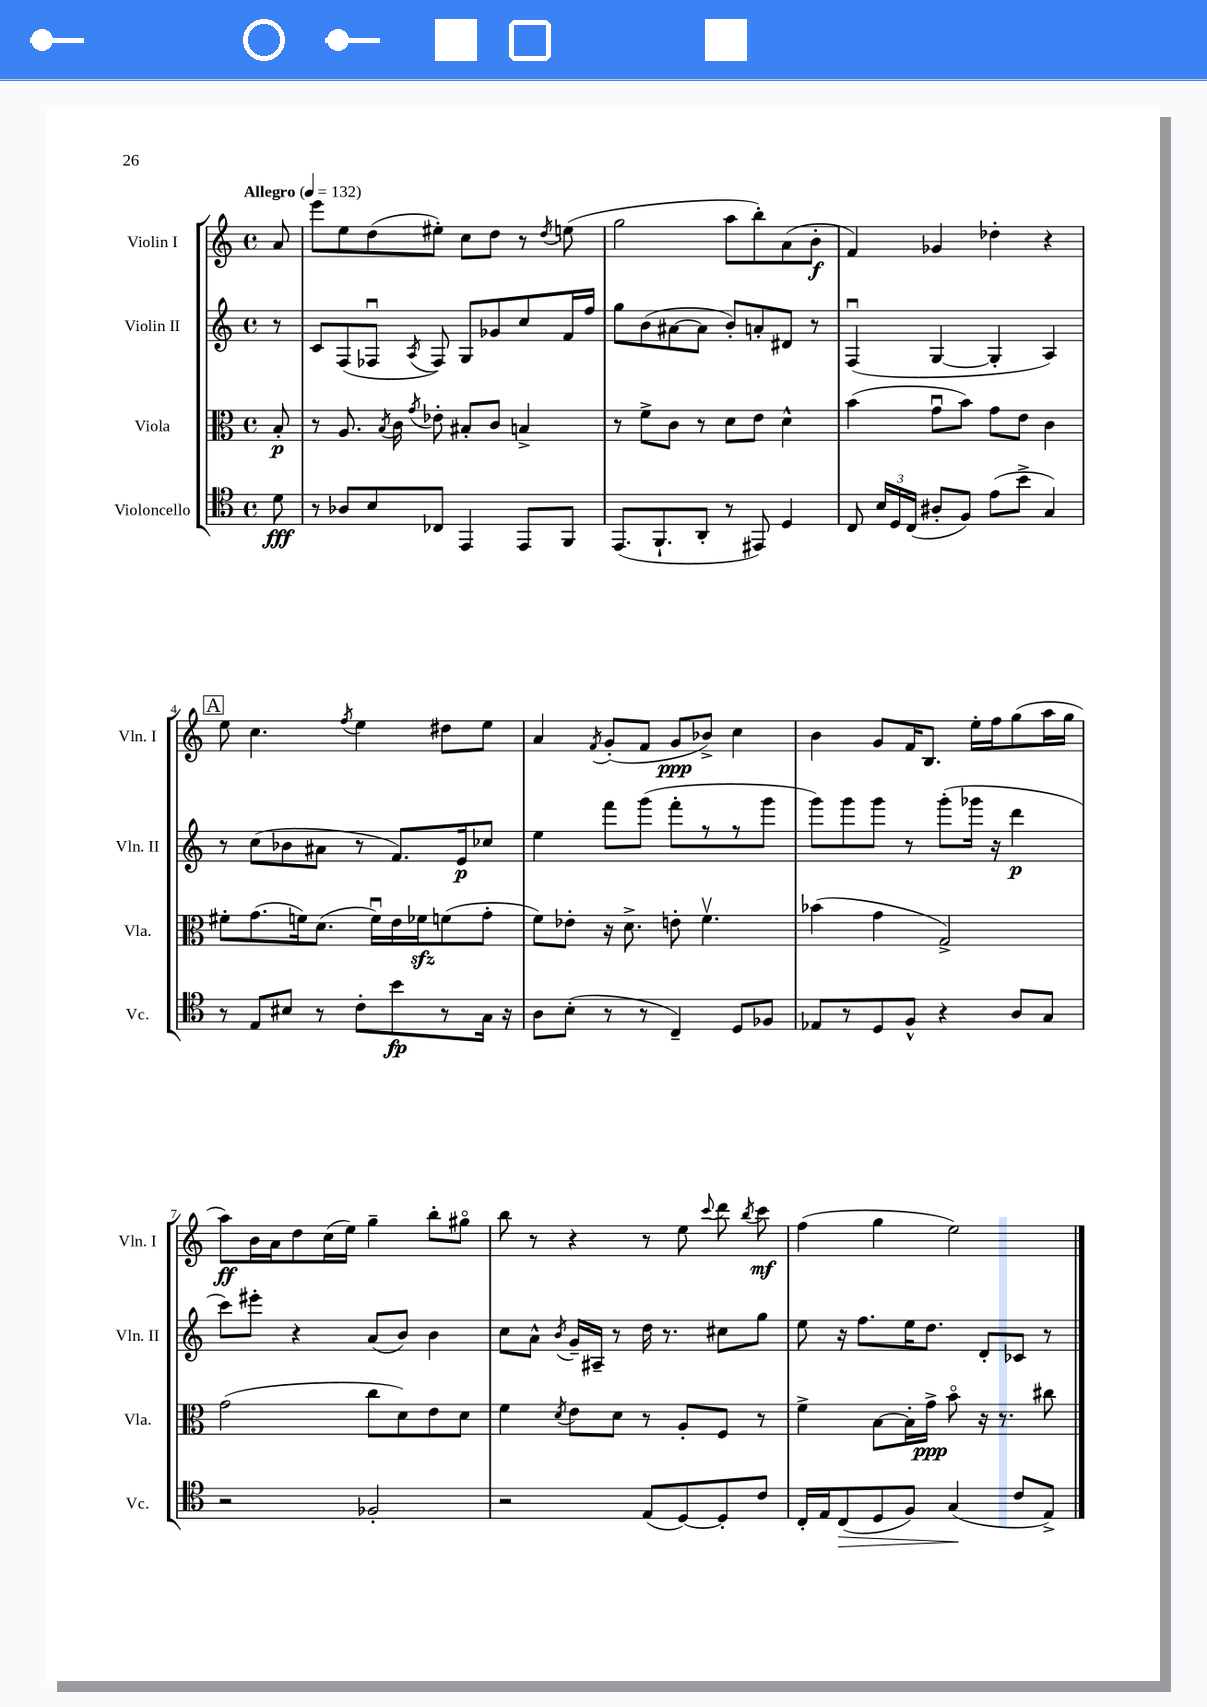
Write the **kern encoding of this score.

**kern	**kern	**kern	**kern
*staff4	*staff3	*staff2	*staff1
*clefC4	*clefC3	*clefG2	*clefG2
*k[]	*k[]	*k[]	*k[]
*M4/4	*M4/4	*M4/4	*M4/4
*met(c)	*met(c)	*met(c)	*met(c)
*MM132	*MM132	*MM132	*MM132
8d\	8B'/	8r	8a/
=	=	=	=
8r	8r	8c/L	8eee\L
8A-/L	8.A/	(8F/	8ee\
8B/	.	8F-u/J	(8dd\
.	8qB/	.	.
.	16c\	.	.
.	8qg/	8qA/	.
8C-/J	8e-'\	8F-/)	8ee#'\J)
4EE/	8B#'/L	8G/L	8cc\L
.	8c/J	8g-/	8dd\J
8EE/L	4B^/	8cc/	8r
.	.	.	8qdd/
8FF/J	.	16f/L	(8ee\
.	.	16ff/JJ	.
=	=	=	=
(8.EE/L	8r	8gg\L	2gg\
.	8f^\L	(8b\	.
8.FF`/	.	.	.
.	8c\J	[8a#\	.
8AA'/J	8r	8a#\]J	.
8r	8d\L	8b'/L)	8aa\L
8EE#/)	8e\J	8a'/	8bb'\)
4D/	4d^^\	8d#/J	(8a\
.	.	8r	8b'\J
=	=	=	=
8C/	(4b\	(4Fu/	4f/)
24B/LL	.	.	.
24D/	.	.	.
(24C/JJ	.	.	.
8A#'/L	8gu\L	[4G/	4g-/
8F/J)	8b\J)	.	.
(8e\L	8g\L	4G'/]	4dd-'\
8b^\J	8e\J	.	.
4G/)	4c\	4A/)	4r
=	=	=	=
8r	8f#'\L	8r	8ee\
8E/L	(8.g\	(8cc\L	4.cc\
8B#/J	.	8b-\	.
.	16f\k)	.	.
8r	(8.d\J	8a#\J	.
.	.	.	8qff/
8c'\L	.	8r	4ee\
.	16fu\LL)	.	.
8b\	16e\	8.f/L)	.
.	16f-\J	.	.
8r	(8f\	.	8dd#\L
.	.	16e/k	.
16G\Jk	8g'\J	8cc-/J	8ee\J
16r	.	.	.
=	=	=	=
8A\L	8f\L)	4ee\	4a/
(8B'\J	8e-'\J	.	.
.	.	.	8qf/
8r	16r	8fff\L	(8g'/L
.	8.d^\	.	.
8r	.	(8ggg\J	8f/J
4C~/)	8e'\	8fff'\L	8g/L
.	4.fv\	8r	8b-^/J)
8D/L	.	8r	4cc\
8F-/J	.	8ggg\J	.
=	=	=	=
8E-/L	(4b-\	8ggg\L)	4b\
8r	.	8ggg\	.
8D/	4g\	8ggg\J	8g/L
8F^^/J	.	8r	16f/K
.	.	.	8.B/J
4r	2G^/)	(8ggg'\L	.
.	.	16ggg-\Jk	16ee'\LL
.	.	16r	16ff\J
8A/L	.	4ddd\	(8gg\
8G/J	.	.	16aa\L
.	.	.	16gg\JJ
=	=	=	=
2r	(2g\	8ccc\L)	8aa\L)
.	.	8eee#'\J	16b\L
.	.	.	16a\J
.	.	4r	8dd\
.	.	.	(16cc\L
.	.	.	16ee\JJ)
2F-'/	8cc\L	(8a/L	4gg~\
.	8d\)	8b/J)	.
.	8e\	4b\	8bb'\L
.	8d\J	.	8gg#o\J
=	=	=	=
2r	4f\	8cc\L	8bb\
.	.	8a^^\J	8r
.	8qd/	8qb/	.
.	8e\L	16g~/LL	4r
.	.	16A#~/JJ	.
.	8d\J	8r	.
(8E/L	8r	16dd\	8r
.	.	8.r	.
[8D/)	8A'/L	.	8ee\
.	.	.	8qqccc/
8D'/]	8F/J	8cc#\L	8ddd\
.	.	.	8qbb/
8c/J	8r	8gg\J	8ccc\
=	=	=	=
16C'/LL	4f^\	8ee\	(4ff\
16E/J	.	.	.
(8C/	.	16r	.
.	.	8.ff\L	.
8D/	[8B\L	.	4gg\
8F/J)	16B'\]L	16ee\K	.
.	16g^\JJ	8.dd\J	.
(4G/	8bo\	.	2ee\)
.	16r	8d'/L	.
.	8.r	.	.
8c/L	.	8c-/J	.
8E^/J)	8cc#\	8r	.
==	==	==	==
*-	*-	*-	*-
